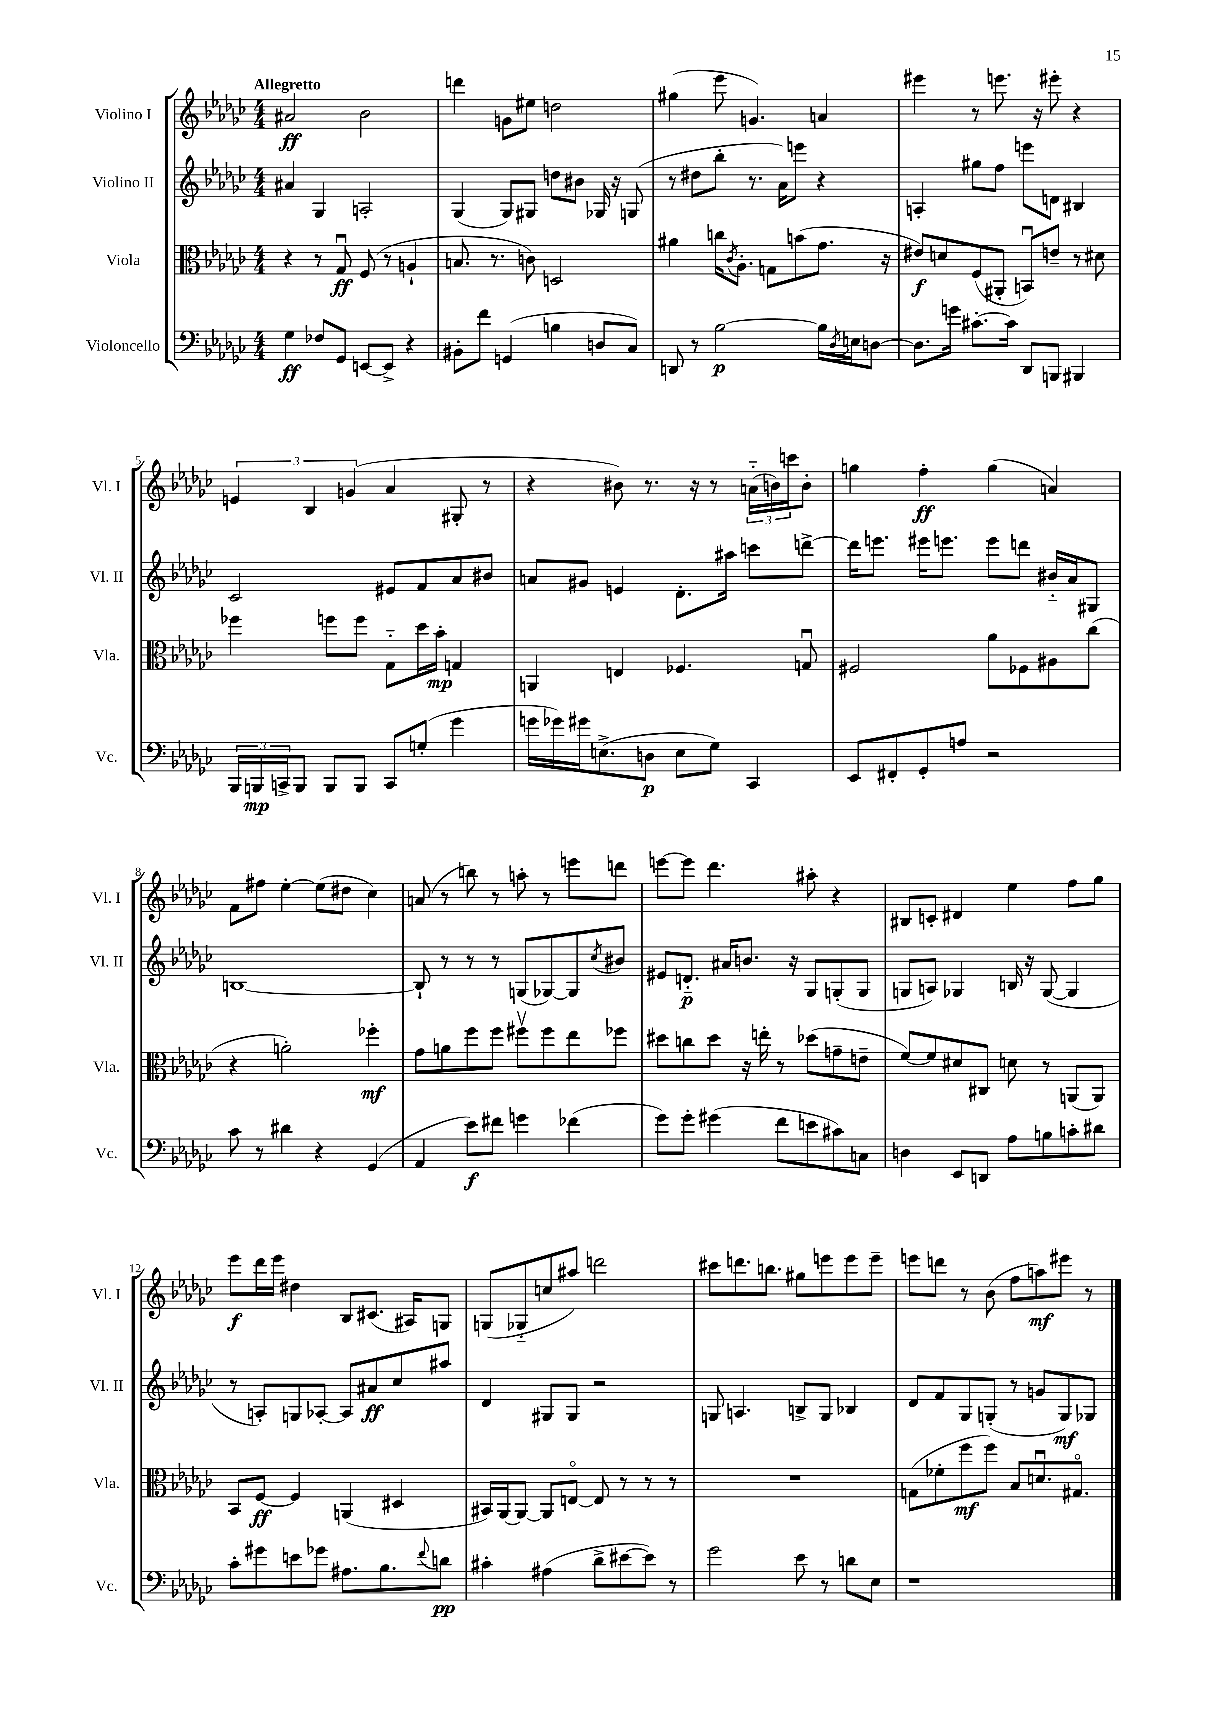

**kern	**kern	**kern	**kern
*staff4	*staff3	*staff2	*staff1
*clefF4	*clefC3	*clefG2	*clefG2
*k[b-e-a-d-g-c-]	*k[b-e-a-d-g-c-]	*k[b-e-a-d-g-c-]	*k[b-e-a-d-g-c-]
*M4/4	*M4/4	*M4/4	*M4/4
4G-\	4r	4a#/	2a#/
8F-/L	8r	4G-/	.
8GG-/J	8G-u/	.	.
[8EE/L	(8F/	2A'/	2b-\
8EE^/]J	8r	.	.
4r	4A`/	.	.
=	=	=	=
8BB#'\L	8.B/	(4G-/	4ddd\
8f\J	.	.	.
.	8.r	.	.
(4GG/	.	8G-/L)	8g\L
.	8c\)	8G#/J	8ee#\J
4B\	2D/	8dd\L	2dd\
.	.	8b#\J	.
8D/L	.	16G-/	.
.	.	16r	.
8C-/J)	.	(8G/	.
=	=	=	=
8DD/	4a#\	8r	(4gg#\
8r	.	8dd#\L	.
[2B-\	16cc\LK	8bb-'\J	8eee-\
.	8qc-/	.	.
.	8.A-'\J	.	.
.	.	8.r	4.g/)
.	8G\L	.	.
.	.	16a-\LK)	.
.	(8b\	8eee\J	.
16B-\]LL	8.g-\J	4r	4a/
8qD-/	.	.	.
16E\J	.	.	.
[8D\J	.	.	.
.	16r	.	.
=	=	=	=
8.D\]L	8e#/L)	4A'/	4eee#\
.	8d/	.	.
16g\Jk	.	.	.
[8.c#'\L	(8F/	8gg#\L	8r
.	8AA#'/J	8ff\J	8.eee\
16c#\]Jk	.	.	.
8DD-/L	8BBu/L)	8eee\L	.
.	.	.	16r
8BBB/J	8e~/J	8d\J	8eee#'\
4BBB#/	8r	4B#/	4r
.	8d#\	.	.
=	=	=	=
24BBB-/LL	4ff-\	2c-/	6e/
24BBB/	.	.	.
24CC^/J	.	.	.
8BBB/J	.	.	.
.	.	.	6B-/
8BBB/L	8ff\L	.	.
.	.	.	(6g/
8BBB/J	8ff\J	.	.
8CC/L	8G-'~\L	8e#/L	4a-/
(8G'/J	16dd-\L	8f/	.
.	16b-'\JJ	.	.
4g-\	4G/	8a-/	8G#'/
.	.	8b#/J	8r
=	=	=	=
16g\LL	4AA/	8a/L	4r
16g-\)	.	.	.
16g#\J	.	8g#/J	.
(8.E^\	.	.	.
.	4E/	4e/	8b#\)
8D\J	.	.	8.r
8E\L	4.F-/	8.d-'\L	.
.	.	.	16r
8G-\J)	.	.	8r
.	.	16aa#\Jk	.
4CC-/	.	8ccc\L	(24a'~\LL
.	.	.	24b\)
.	.	.	24ccc\J
.	8Gu/	[8ddd^\J	8b'\J
=	=	=	=
8EE-/L	2F#/	16ddd\]LK	4gg\
.	.	8.eee\J	.
8FF#'/	.	.	.
8GG-'/	.	16eee#\LK	4ff'\
.	.	8.eee\J	.
8A/J	.	.	.
2r	8a-\L	8eee\L	(4gg\
.	8F-\	8ddd\J	.
.	8A#\	16b#'~/LL	4a/)
.	.	16a-/J	.
.	(8cc-\J	8G#/J	.
=	=	=	=
8c-\	4r	[1B	8f\L
8r	.	.	8ff#\J
4d#\	2a'\)	.	[4ee-'\
4r	.	.	(8ee-\]L
.	.	.	8dd#\J
(4GG-/	4ff-'\	.	4cc-\)
=	=	=	=
4AA-/	8g-\L	8B`/]	(8a/
.	8a\	8r	8r
8e-\L)	8ff\	8r	8bb\)
8f#\J	8ff\J	8r	8r
4g\	8ff#v\L	(8G/L	8aa'\
.	8ff#\	[8G-/)	8r
(4f-\	8ee-\	8G-/]	8eee\L
.	.	8qcc-/	.
.	8ff-\J	8b#/J	8ddd\J
=	=	=	=
8g-\L)	8dd#\L	8e#/L	[8eee\L
8g-'\J	8cc\	8.d'~/J	8eee\]J
(4g#\	8dd#\J	.	4.ddd-\
.	.	16a#/LK	.
.	16r	8.b/J	.
.	16ee'\	.	.
8f\L	8r	.	.
.	.	16r	.
8e\	(8dd-\L	8G-/L	8aa#'\
8c#\)	8g~\	(8G'/	4r
8C\J	8e~\J	8G/J	.
=	=	=	=
4D\	[8f/L)	8G/L	8B#/L
.	8f/]	8A/J)	8c'/J
8EE-/L	8d#/	4G-/	4d#/
8DD/J	8C#/J	.	.
8A-\L	8d\	16B/	4ee-\
.	.	16r	.
8B\	8r	([8G-/	.
8c'\	(8AA/L	4G-/]	8ff\L
8d#\J	8AA/J)	.	8gg-\J
=	=	=	=
8c-'\L	8BB-/L	8r	8eee-\L
8g#\	[8F/J	8A'/L)	16ddd-\L
.	.	.	16eee-\JJ
8e\	4F/]	8G/	4dd#\
8g-\J	.	[8A-'/J	.
8.A#\L	(4AA/	8A-/]L	8B-/L
.	.	8a#/	(8.c#/J
8.B-\	.	.	.
.	4D#/	8cc-/	.
.	.	.	16A#/LK)
8qqf/	.	.	.
8d\J	.	8aa#/J	8G/J
=	=	=	=
4c#'\	16BB#/LL)	4d-/	(8G/L
.	[16AA-/J	.	.
.	8AA-/_J	.	8G-'~/
(4A#\	8AA-/]L	8G#/L	8cc/
.	[8Eo/J	8G#/J	8aa#/J)
8d-^\L	8E/]	2r	2ddd\
[8e#\	8r	.	.
8e#\]J)	8r	.	.
8r	8r	.	.
=	=	=	=
2g-\	1r	8G/	8ccc#\L
.	.	4.A/	8.ddd\
.	.	.	8.bb\J
8e-\	.	8B^/L	8gg#\L
8r	.	8G/J	8eee\
8d\L	.	4B-/	8eee\
8E-\J	.	.	8eee~\J
=	=	=	=
1r	(8G\L	8d-/L	8eee\L
.	8f-'\	8f/	8ddd\J
.	8ff\	8G-/	8r
.	8ff\J)	(8G'/J	(8b-\
.	8B-/L	8r	8ff\L
.	8.du/	8g/L	8aa\)
.	.	8G/)	8eee#\J
.	8.G#o/J	.	.
.	.	8G-/J	8r
==	==	==	==
*-	*-	*-	*-
